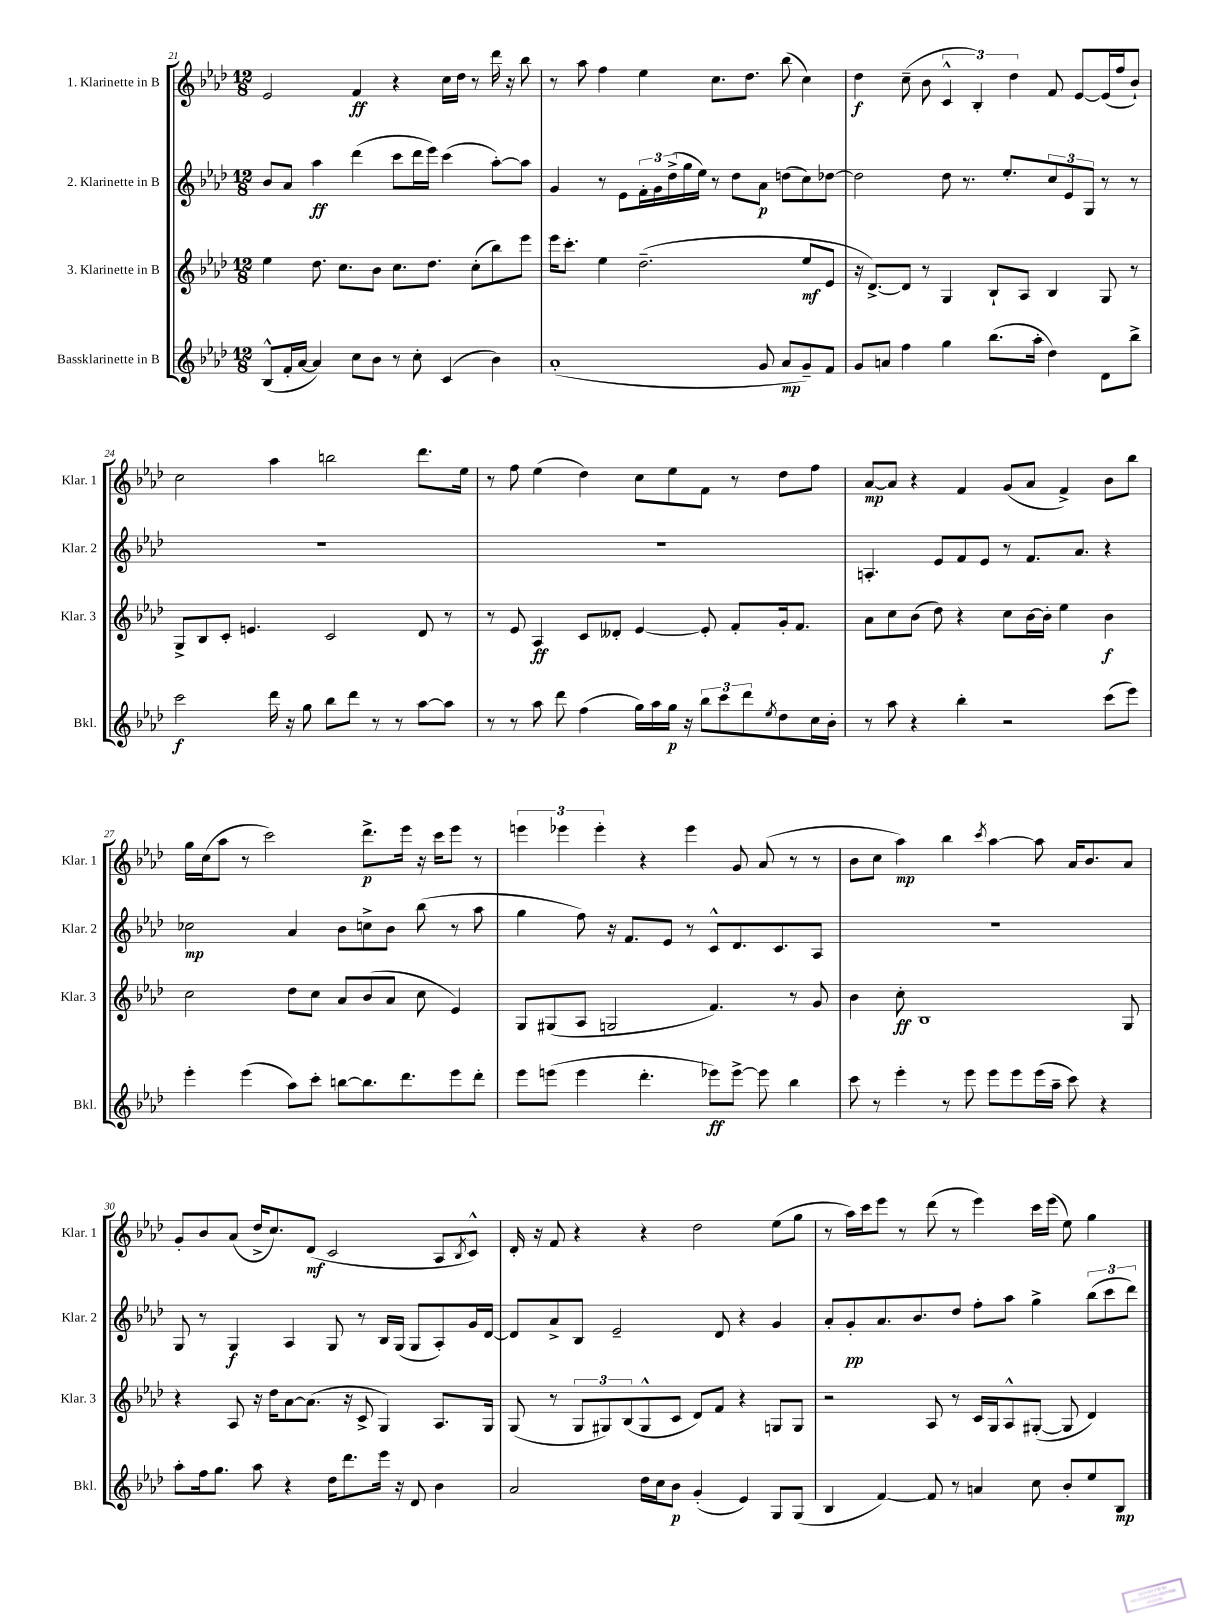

**kern	**kern	**kern	**kern
*staff4	*staff3	*staff2	*staff1
*clefG2	*clefG2	*clefG2	*clefG2
*k[b-e-a-d-]	*k[b-e-a-d-]	*k[b-e-a-d-]	*k[b-e-a-d-]
*M12/8	*M12/8	*M12/8	*M12/8
(8B-^^	4ee-	8b-	2e-
16f'	.	8a-	.
[16a-	.	.	.
4a-])	8.dd-	4aa-	.
.	8.cc	.	.
8cc	.	(4ddd-	4f
8b-	8b-	.	.
8r	8.cc	8ccc	4r
8cc'	.	16ddd-	.
.	8.dd-	16eee-)	.
(4c	.	(4ccc	16cc
.	.	.	16dd-
.	(8cc'	.	8r
4b-)	8bb-)	[8aa-')	16ddd-
.	.	.	16r
.	8eee-	8aa-]	8bb-
=	=	=	=
(1a-'	16eee-	4g	8r
.	8.ccc'	.	.
.	.	.	8aa-
.	4ee-	8r	4ff
.	.	8e-	.
.	(2.dd-~	24f'	4ee-
.	.	24g	.
.	.	(24dd-^	.
.	.	16gg	.
.	.	16ee-)	.
.	.	8r	8.cc
.	.	8dd-	.
.	.	.	8.dd-
8g	.	8a-	.
8a-	.	(8dd	(8bb-
8g~)	8ee-	8cc)	4cc)
8f	8e-	[8dd-	.
=	=	=	=
8g	16r	2dd-]	4dd-
.	[8.d-^)	.	.
8a	.	.	.
4ff	8d-]	.	(8cc~
.	8r	.	8b-
4gg	4G	8dd-	6c^^
.	.	8.r	.
.	.	.	6B-')
(8.bb-	8B-`	.	.
.	.	8.ee-'	.
.	.	.	6dd-
.	8A-	.	.
16aa-'	.	.	.
4dd-)	4B-	12cc	8f
.	.	12e-	.
.	.	.	[8e-
.	.	12G	.
8d-	8G	8r	(16e-]
.	.	.	16ff
8bb-^	8r	8r	8b-`)
=	=	=	=
2ccc	8G^	1.r	2cc
.	8B-	.	.
.	8c'	.	.
.	4.e	.	.
16ddd-	.	.	4aa-
16r	.	.	.
8gg	.	.	.
8bb-	2c	.	2bb
8ddd-	.	.	.
8r	.	.	.
8r	.	.	.
[8aa-	8d-	.	8.ddd-
8aa-]	8r	.	.
.	.	.	16ee-
=	=	=	=
8r	8r	1.r	8r
8r	8e-	.	8ff
8aa-	4A-	.	(4ee-
8ddd-	.	.	.
(4ff	8c	.	4dd-)
.	8d--'	.	.
16gg)	[4e-	.	8cc
16aa-	.	.	.
16gg	.	.	8ee-
16r	.	.	.
12bb-	8e-']	.	8f
12ccc	.	.	.
.	8f'	.	8r
12ddd-	.	.	.
8qee-	.	.	.
8dd-	16g'	.	8dd-
.	8.f	.	.
16cc	.	.	8ff
16b-'	.	.	.
=	=	=	=
8r	8a-	4.A'	[8a-
8aa-	8cc	.	8a-]
4r	(8b-	.	4r
.	8dd-)	8e-	.
4bb-'	4r	8f	4f
.	.	8e-	.
2r	8cc	8r	(8g
.	[16b-	8.f	8a-
.	16b-']	.	.
.	4ee-	.	4f^)
.	.	8.a-	.
(8ccc	4b-	4r	8b-
8eee-)	.	.	8bb-
=	=	=	=
4eee-'	2cc	2cc-	16gg
.	.	.	(16cc
.	.	.	8aa-
(4eee-	.	.	8r
.	.	.	2ccc)
8aa-)	8dd-	4a-	.
8ccc'	8cc	.	.
[8bb	8a-	8b-	.
8.bb]	(8b-	8cc^	8.ddd-^
.	8a-	8b-	.
8.ddd-	.	.	16eee-
.	8cc	(8bb-	16r
.	.	.	16ccc
8eee-	4e-)	8r	8eee-
8ddd-'	.	8aa-	8r
=	=	=	=
8eee-	8G	4gg	6eee
(8eee	(8G#	.	.
.	.	.	6eee-
4eee	8A-	8ff)	.
.	.	.	6eee-'
.	2G	16r	.
.	.	8.f	.
4.ddd-'	.	.	4r
.	.	8e-	.
.	.	8r	4eee-
8eee-)	4.f)	8c^^	.
[8eee-^	.	8.d-	8g
8eee-]	.	.	(8a-
.	.	8.c	.
4bb-	8r	.	8r
.	8g	8A-	8r
=	=	=	=
8ccc	4b-	1.r	8b-
8r	.	.	8cc
4eee-'	8cc'	.	4aa-)
.	1B-	.	.
8r	.	.	4bb-
8eee-	.	.	.
.	.	.	8qccc
8eee-	.	.	[4aa-
8eee-	.	.	.
(16eee-	.	.	8aa-]
16aa-~	.	.	.
8ccc)	.	.	16a-
.	.	.	8.b-
4r	.	.	.
.	8G	.	8a-
=	=	=	=
8aa-'	4r	8G	8g'
16ff	.	8r	8b-
8.gg	.	.	.
.	8A-	4G	(8a-
8aa-	16r	.	16dd-^
.	16dd-	.	8.cc)
4r	[8a-	4A-	.
.	(8.a-]	.	(8d-
16dd-	.	8G	2c
8.ddd-	16r	.	.
.	8c^	8r	.
16eee-	4G)	16B-	.
16r	.	(16G	.
8d-	.	8G	.
4b-	8.A-	8A-')	8A-
.	.	.	8qB-
.	.	16g	8c^^)
.	16G	[16d-	.
=	=	=	=
2a-	(8G	8d-]	16d-'
.	.	.	16r
.	8r	8a-^	8f
.	12G	8B-	4r
.	12G#)	.	.
.	.	2e-~	.
.	(12B-	.	.
16dd-	8G#^^	.	4r
16cc	.	.	.
8b-	8c	.	.
(4g'	8d-)	.	2dd-
.	8f	8d-	.
4e-)	4r	4r	.
8G	8G	4g	(8ee-
(8G	8G	.	8gg
=	=	=	=
4B-	2r	8a-'	8r
.	.	8g'	16aa-)
.	.	.	16ccc
[4f)	.	8.a-	8eee-
.	.	.	8r
.	.	8.b-	.
8f]	8A-	.	(8ddd-
8r	8r	8dd-	8r
4a	16c	8ff'	4eee-)
.	16G	.	.
.	8A-^^	8aa-	.
8cc	([8G#'	4gg^	16ccc
.	.	.	(16eee-
8b-'	8G#]	.	8ee-)
8ee-	4d-)	(12bb-	4gg
.	.	12ccc	.
8B-	.	.	.
.	.	12ddd-)	.
==	==	==	==
*-	*-	*-	*-
